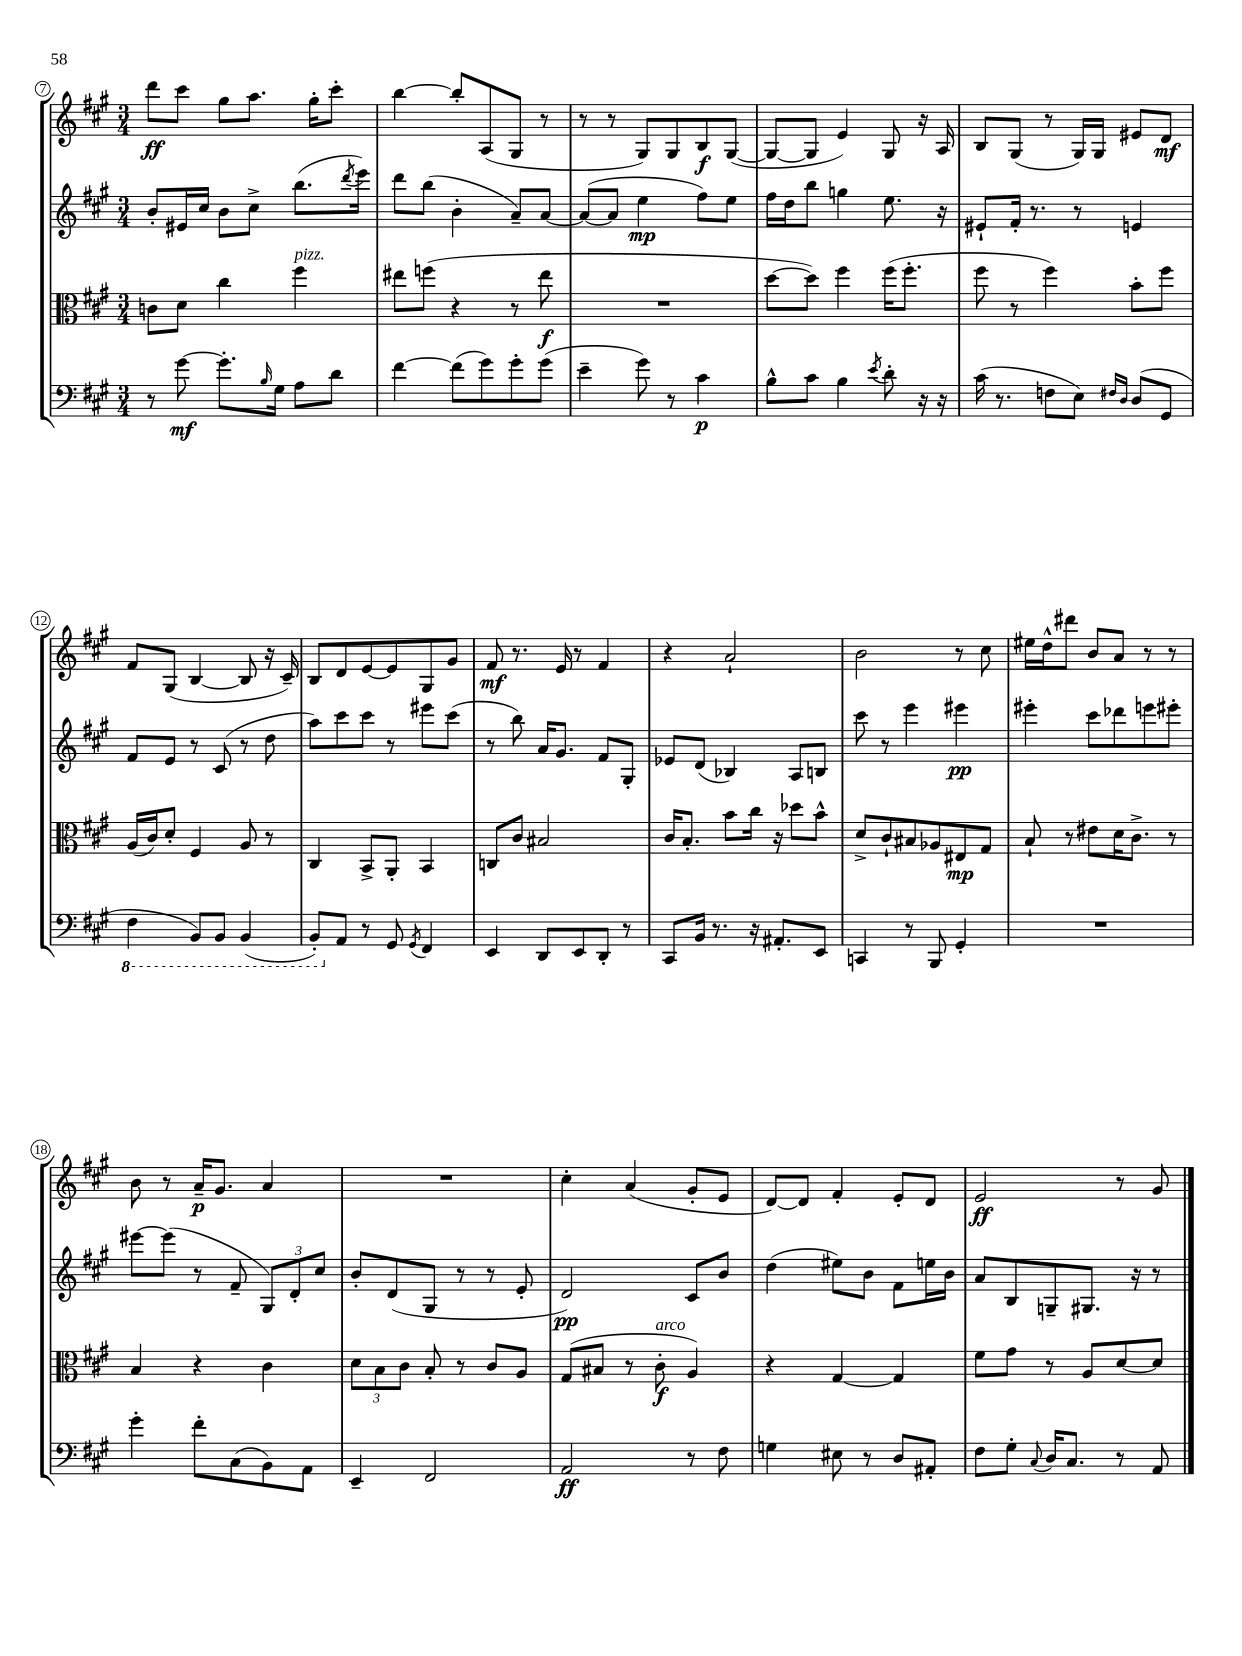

**kern	**dynam	**kern	**dynam	**kern	**dynam	**kern	**dynam
*part4	*part4	*part3	*part3	*part2	*part2	*part1	*part1
*staff4	*staff4	*staff3	*staff3	*staff2	*staff2	*staff1	*staff1
*clefF4	*	*clefC3	*	*clefG2	*	*clefG2	*
*k[f#c#g#]	*	*k[f#c#g#]	*	*k[f#c#g#]	*	*k[f#c#g#]	*
*M3/4	*	*M3/4	*	*M3/4	*	*M3/4	*
=7	=7	=7	=7	=7	=7	=7	=7
8r	.	8cn\L	.	8b'/L	.	8ddd\L	ff
[8g#\	mf	8d\J	.	16e#X/L	.	8ccc#\J	.
.	.	.	.	16cc#/JJ	.	.	.
8.g#'\L]	.	4cc#\	.	8b\L	.	8gg#\L	.
.	.	.	.	8cc#^\J	.	8.aa\J	.
16qqB/	.	.	.	.	.	.	.
16G#\Jk	.	.	.	.	.	.	.
!	!	!LO:TX:a:i:t=pizz.	!	!	!	!	!
8A\L	.	4ff#\	.	(8.bb\L	.	.	.
.	.	.	.	.	.	16gg#'\KL	.
8d\J	.	.	.	.	.	8ccc#'\J	.
.	.	.	.	8qddd/	.	.	.
.	.	.	.	16eee\Jk)	.	.	.
=8	=8	=8	=8	=8	=8	=8	=8
[4f#\	.	8ee#X\L	.	8ddd\L	.	[4bb\	.
.	.	(8ffn\J	.	(8bb\J	.	.	.
(8f#\L]	.	4r	.	4b'\	.	8bb'/L]	.
8g#\)	.	.	.	.	.	(8A/	.
8g#'\	.	8r	.	8a~/L)	.	8G#/J	.
(8g#\J	.	8ee#\	f	[8a/J	.	8r	.
=9	=9	=9	=9	=9	=9	=9	=9
4e~\	.	2.r	.	(8a/L_	.	8r	.
.	.	.	.	8a/J]	.	8r	.
8g#\)	.	.	.	4ee\	mp	8G#/L)	.
8r	.	.	.	.	.	8G#/	.
4c#\	p	.	.	8ff#\L)	.	8B/	f
.	.	.	.	8ee\J	.	([8G#/J	.
=10	=10	=10	=10	=10	=10	=10	=10
8B^^\L	.	[8dd\L	.	16ff#\LL	.	8G#/L_	.
.	.	.	.	16dd\J	.	.	.
8c#\J	.	8dd\J])	.	8bb\J	.	8G#/J]	.
4B\	.	4ff#\	.	4ggn\	.	4e/)	.
8qe/	.	.	.	.	.	.	.
8d'\	.	(16ff#\KL	.	8.ee\	.	8G#/	.
.	.	8.ff#'\J	.	.	.	.	.
16r	.	.	.	.	.	16r	.
16r	.	.	.	16r	.	16A/	.
=11	=11	=11	=11	=11	=11	=11	=11
(16c#\	.	8ff#\	.	8e#X`/L	.	8B/L	.
8.r	.	.	.	.	.	.	.
.	.	8r	.	16f#'/Jk	.	(8G#/J	.
.	.	.	.	8.r	.	.	.
8Fn\L	.	4ff#\)	.	.	.	8r	.
8E\J)	.	.	.	8r	.	16G#/LL)	.
.	.	.	.	.	.	16G#/JJ	.
16qqF#X/LL	.	.	.	.	.	.	.
16qqD/JJ	.	.	.	.	.	.	.
(8D/L	.	8b'\L	.	4en/	.	8e#X/L	.
8GG#/J	.	8ff#\J	.	.	.	8d/J	mf
!!LO:LB:g=z
=12	=12	=12	=12	=12	=12	=12	=12
*8ba	*	*	*	*	*	*	*
4FF#\	.	(16A/LL	.	8f#/L	.	8f#/L	.
.	.	16c#/J)	.	.	.	.	.
.	.	8d'/J	.	8e/J	.	(8G#/J	.
8BBB/L)	.	4F#/	.	8r	.	[4B/	.
8BBB/J	.	.	.	(8c#/	.	.	.
(4BBB/	.	8A/	.	8r	.	8B/]	.
.	.	8r	.	8dd\	.	16r	.
.	.	.	.	.	.	16c#~/)	.
=13	=13	=13	=13	=13	=13	=13	=13
8BBB'/L)	.	4C#/	.	8aa\L)	.	8B/L	.
*X8ba	*	*	*	*	*	*	*
8AA/J	.	.	.	8ccc#\	.	8d/	.
8r	.	8BB^/L	.	8ccc#\J	.	[8e/	.
8GG#/	.	8AA'/J	.	8r	.	8e/]	.
8qGG#/	.	.	.	.	.	.	.
4FF#/	.	4BB/	.	8eee#X\L	.	8G#/	.
.	.	.	.	(8ccc#\J	.	8g#/J	.
=14	=14	=14	=14	=14	=14	=14	=14
4EE/	.	8Cn/L	.	8r	.	8f#/	mf
.	.	8c#/J	.	8bb\)	.	8.r	.
8DD/L	.	2B#X/	.	16a/KL	.	.	.
.	.	.	.	8.g#/J	.	16e/	.
8EE/	.	.	.	.	.	8r	.
8DD'/J	.	.	.	8f#/L	.	4f#/	.
8r	.	.	.	8G#'/J	.	.	.
=15	=15	=15	=15	=15	=15	=15	=15
8CC#/L	.	16c#/KL	.	8e-X/L	.	4r	.
.	.	8.B'/J	.	.	.	.	.
16BB/Jk	.	.	.	(8d/J	.	.	.
8.r	.	.	.	.	.	.	.
.	.	8b\L	.	4B-X/)	.	2a`/	.
16r	.	16cc#\Jk	.	.	.	.	.
8.AA#X'/L	.	16r	.	.	.	.	.
.	.	8dd-X\L	.	8A/L	.	.	.
8EE/J	.	8b^^\J	.	8Bn/J	.	.	.
=16	=16	=16	=16	=16	=16	=16	=16
4CCn/	.	8d^/L	.	8ccc#\	.	2b\	.
.	.	8c#`/	.	8r	.	.	.
8r	.	8B#X/	.	4eee\	.	.	.
8BBB/	.	8A-X/	.	.	.	.	.
4GG#'/	.	8E#X/	mp	4eee#X\	pp	8r	.
.	.	8G#/J	.	.	.	8cc#\	.
=17	=17	=17	=17	=17	=17	=17	=17
2.r	.	8B`/	.	4eee#X'\	.	16ee#X\LL	.
.	.	.	.	.	.	16dd^^\J	.
.	.	8r	.	.	.	8ddd#X\J	.
.	.	8e#X\L	.	8ccc#\L	.	8b/L	.
.	.	16d\K	.	8ddd-X\	.	8a/J	.
.	.	8.c#^\J	.	.	.	.	.
.	.	.	.	8eeen\	.	8r	.
.	.	8r	.	8eee#X'\J	.	8r	.
!!LO:LB:g=z
=18	=18	=18	=18	=18	=18	=18	=18
4g#'\	.	4B/	.	[8eee#X\L	.	8b\	.
.	.	.	.	(8eee#\J]	.	8r	.
8f#'\L	.	4r	.	8r	.	16a~/KL	p
.	.	.	.	.	.	8.g#/J	.
(8C#\	.	.	.	8f#~/	.	.	.
8BB\)	.	4c#\	.	12G#/L)	.	4a/	.
.	.	.	.	12d'/	.	.	.
8AA\J	.	.	.	.	.	.	.
.	.	.	.	12cc#/J	.	.	.
=19	=19	=19	=19	=19	=19	=19	=19
4EE~/	.	12d\L	.	8b'/L	.	2.r	.
.	.	12B\	.	.	.	.	.
.	.	.	.	(8d/	.	.	.
.	.	12c#\J	.	.	.	.	.
2FF#/	.	8B'/	.	8G#/J	.	.	.
.	.	8r	.	8r	.	.	.
.	.	8c#/L	.	8r	.	.	.
.	.	8A/J	.	8e'/	.	.	.
=20	=20	=20	=20	=20	=20	=20	=20
2AA/	ff	(8G#/L	.	2d/)	pp	4cc#'\	.
.	.	8B#X/J	.	.	.	.	.
.	.	8r	.	.	.	(4a/	.
!	!	!LO:TX:a:i:t=arco	!	!	!	!	!
.	.	8c#'\	f	.	.	.	.
8r	.	4A/)	.	8c#/L	.	8g#'/L	.
8F#\	.	.	.	8b/J	.	8e/J	.
=21	=21	=21	=21	=21	=21	=21	=21
4Gn\	.	4r	.	(4dd\	.	[8d/L)	.
.	.	.	.	.	.	8d/J]	.
8E#X\	.	[4G#/	.	8ee#X\L)	.	4f#'/	.
8r	.	.	.	8b\J	.	.	.
8D/L	.	4G#/]	.	8f#\L	.	8e'/L	.
8AA#X'/J	.	.	.	16een\L	.	8d/J	.
.	.	.	.	16b\JJ	.	.	.
=22	=22	=22	=22	=22	=22	=22	=22
8F#\L	.	8f#\L	.	8a/L	.	2e/	ff
8G#'\J	.	8g#\J	.	8B/	.	.	.
8qqC#/	.	.	.	.	.	.	.
16D/KL	.	8r	.	8Gn~/	.	.	.
8.C#/J	.	.	.	.	.	.	.
.	.	8A/L	.	8.G#X/J	.	.	.
8r	.	[8d/	.	.	.	8r	.
.	.	.	.	16r	.	.	.
8AA/	.	8d/J]	.	8r	.	8g#/	.
==	==	==	==	==	==	==	==
*-	*-	*-	*-	*-	*-	*-	*-
